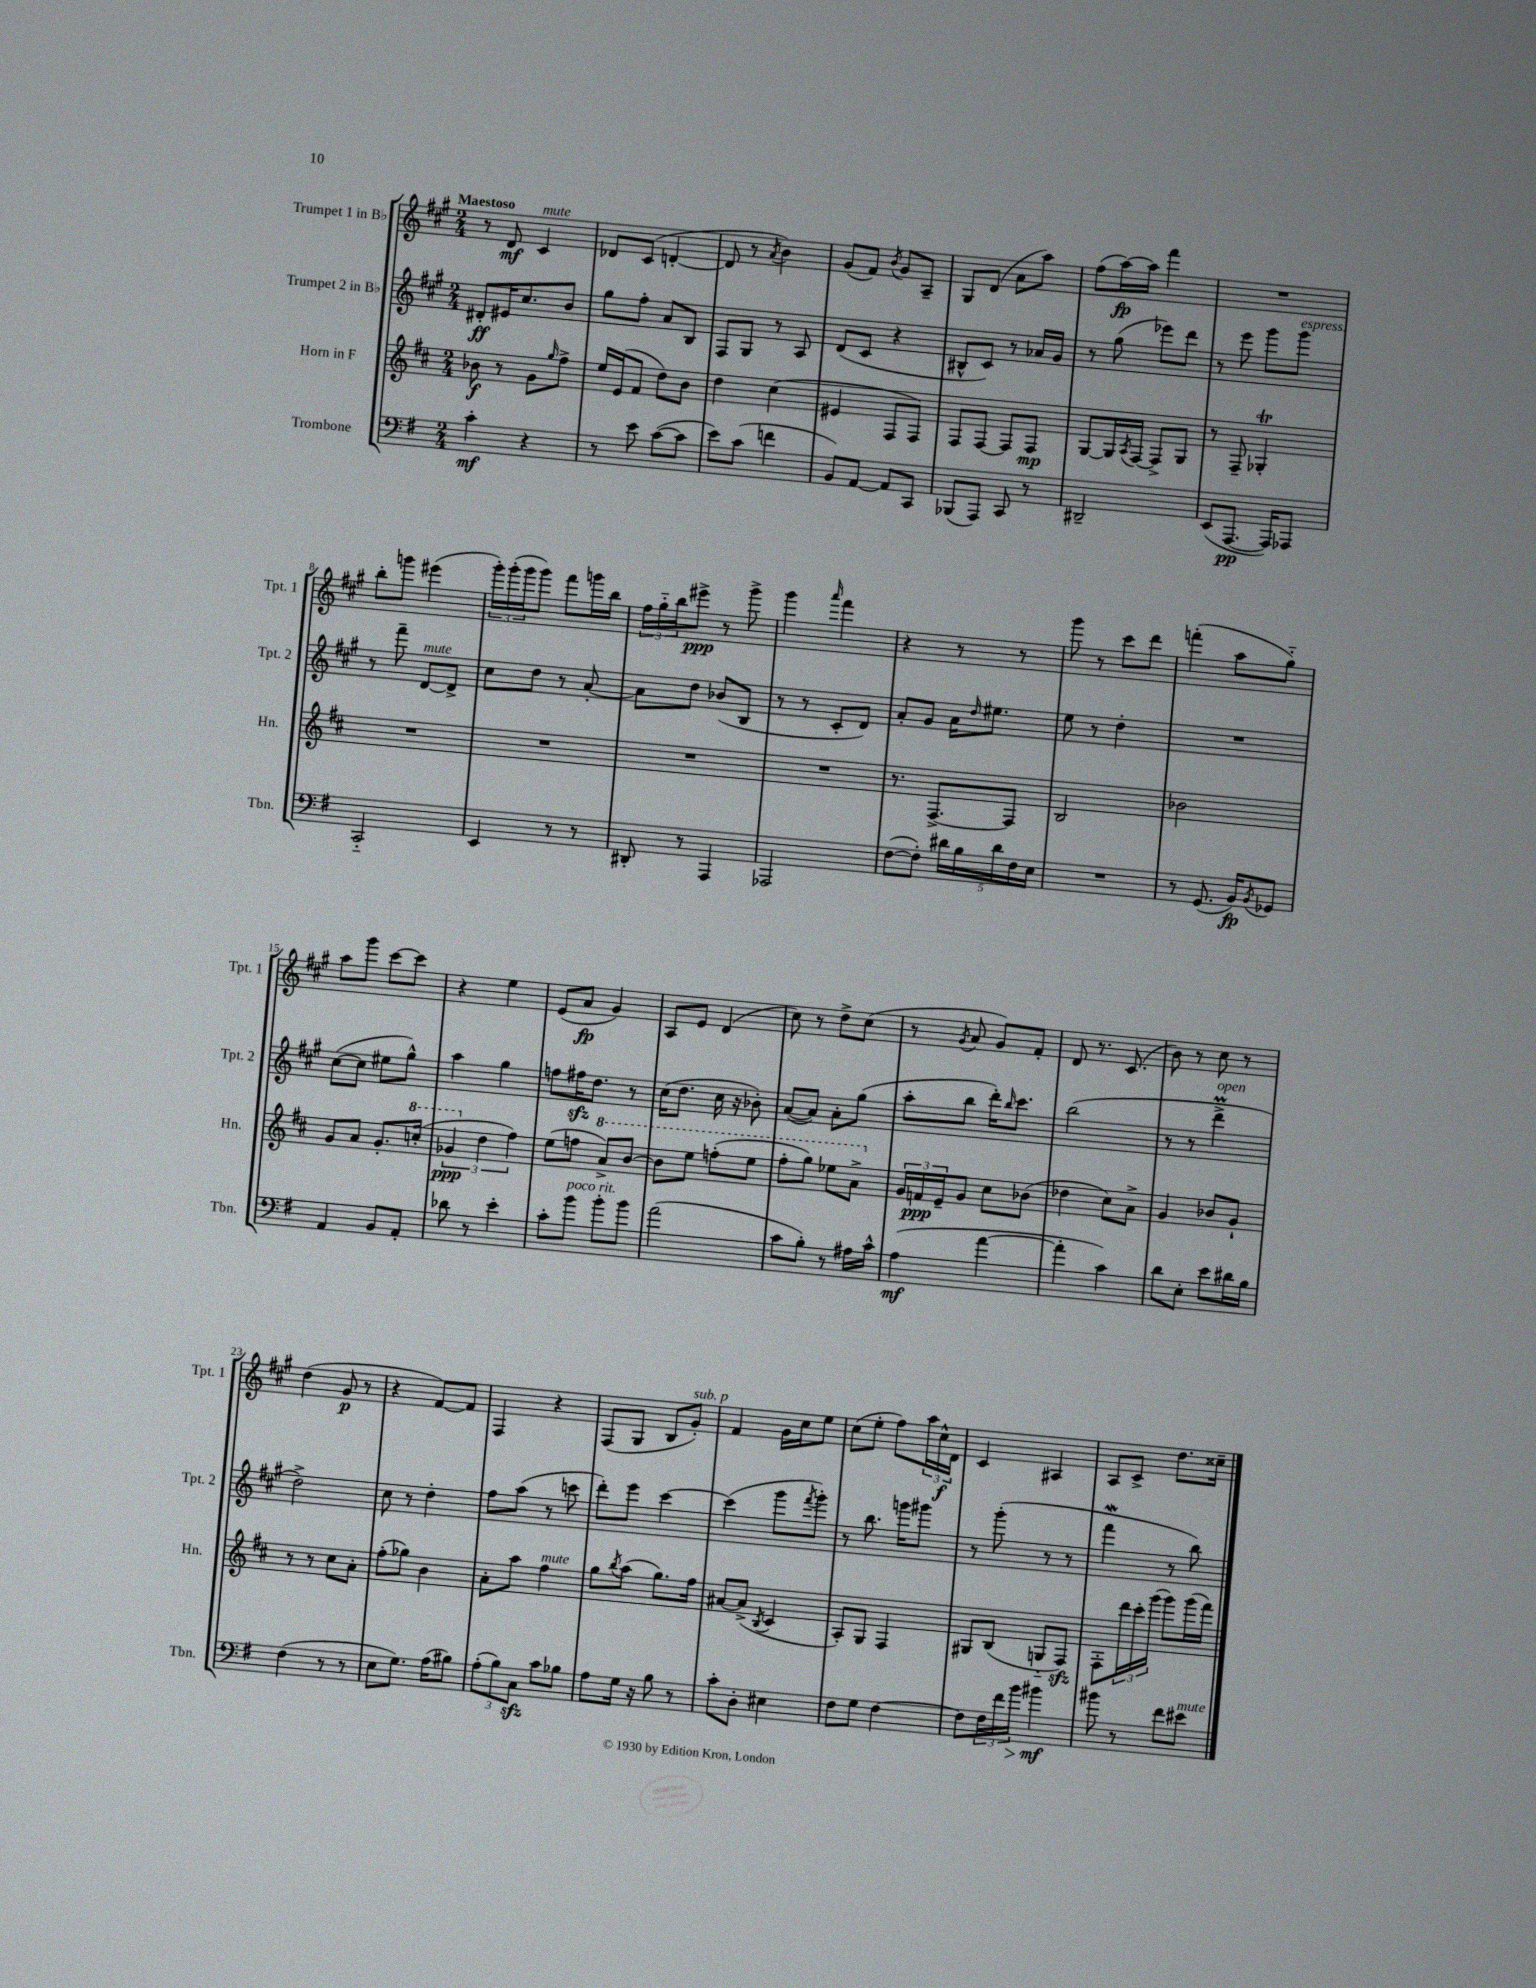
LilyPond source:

<<
\new StaffGroup <<
\new Staff = "s0" \with { instrumentName = "Trumpet 1 in Bb" shortInstrumentName = "Tpt. 1" } {
    \clef treble \key a \major \numericTimeSignature \time 2/4 \tempo "Maestoso"
    r8 d'8\mf cis'4^\markup { \italic "mute" } |
    des'8 cis'8( d'4~-. |
    d'8 r8 \acciaccatura { a'8 } b'4) |
    gis'8( fis'8) \acciaccatura { b'8 } gis'8 a8-- |
    gis8 d'8( a'8 a''8) |
    fis''8( a''16~\fp) a''16 fis'''4 |
    R2 |
    b''8-. g'''8 eis'''4( |
    \tuplet 3/2 { gis'''16-.) gis'''16-.( gis'''16 } gis'''8) fis'''8 g'''16 b''16 |
    \tuplet 3/2 { fis''16 gis''16-_ b''16 } eis'''8->\ppp r8 gis'''8-> |
    gis'''4 \grace { a'''16 } fis'''4 |
    r4 r8 r8 |
    gis'''8 r8 cis'''8 d'''8 |
    f'''4-.( a''8 gis''8-_) |
    a''8 gis'''8 cis'''8~ cis'''8 |
    r4 e''4 |
    e'8( a'8\fp gis'4) |
    a8 e'8 d'4( |
    cis''8) r8 d''8-> cis''8( |
    r8 \acciaccatura { gis'8 } a'8 gis'8) fis'8-. |
    d'8 r8. cis'8.( |
    b'8) r8 cis''8 r8 |
    d''4( gis'8\p r8 |
    r4 fis'8~) fis'8 |
    fis4 r4 |
    fis8( gis8 b8 gis'8-.^\markup { \italic "sub. p" }) |
    fis'4 gis'16 cis''16 e''8 |
    cis''8( e''8-. fis''8) \tuplet 3/2 { a''16 cis''16-^\f d'16 } |
    cis'4 ais4 |
    a8 cis'8-> d''8. cisis''16-- \bar "|." |
}
\new Staff = "s1" \with { instrumentName = "Trumpet 2 in Bb" shortInstrumentName = "Tpt. 2" } {
    \clef treble \key a \major \numericTimeSignature \time 2/4
    dis'8-.\ff eis'16 cis''8. b'8 |
    gis''8 fis''8-. a'8 b8 |
    fis8 gis8 r8 a8 |
    d'8( cis'8 r4 |
    bis8-^ cis'8) r8 aes'16 gis'16 |
    r8 gis''8( ees'''8) d'''8 |
    r8 e'''8 gis'''8 gis'''8^\markup { \italic "espress." } |
    r8 fis'''8-- d'8~^\markup { \italic "mute" } d'8-> |
    cis''8 d''8 r8 a'8~-. |
    a'8 d''8 bes'8( b8 |
    r8 r8 cis'8-. d'8) |
    a'8-. gis'8 a'16 \grace { d''16 } eis''8. |
    e''8 r8 d''4-. |
    R2 |
    cis''8~( cis''8 eis''8 gis''8-^) |
    a''4 gis''4 |
    f''8 fis''16\sfz d''8. r8 |
    cis''16( d''8. cis''16 r16 bes'8-.) |
    a'8~( a'8) a'8-. gis''8( |
    a''8-. b''8 d'''16-.) \grace { b''16 } cis'''8. |
    b''2( |
    r8 r8 d'''4->\prall^\markup { \italic "open" } |
    d''2->) |
    cis''8 r8 d''4-. |
    fis''8 a''8( r8 c'''8 |
    d'''8-.) e'''8 cis'''4~ |
    cis'''4( gis'''8 \acciaccatura { fis'''8 } gis'''8-.) |
    r8 b''8. g'''16 gis'''8 |
    r8 gis'''8-.( r8 r8 |
    fis'''4\mordent r8 b''8) \bar "|." |
}
\new Staff = "s2" \with { instrumentName = "Horn in F" shortInstrumentName = "Hn." } {
    \clef treble \key d \major \numericTimeSignature \time 2/4
    bes'8\f r8 g'8 \grace { g''16 } fis''8-> |
    e''16 e'16( fis'8 d''8) b'8 |
    d''4 cis''4( |
    eis'4 fis8 fis8) |
    fis8 fis8~ fis8 fis8\mp |
    g8~ g16 \acciaccatura { a8 } fis16~ fis8-> g8 |
    r8 fis8-- ges4-.\trill |
    R2 |
    R2 |
    R2 |
    R2 |
    r8. fis8.~-> fis8 |
    b2 |
    bes'2 |
    g'8 a'8 g'8.-. \ottava #1 c'''16-.( |
    \tuplet 3/2 { ges''4\ppp \ottava #0 d''4 fis''4) } |
    e''8( f''8 \ottava #1 a''8->) b''8~ |
    b''8 e'''8 f'''8-.( e'''8 |
    fis'''8-. g'''8) ees'''8 a''8-> \ottava #0 |
    \tuplet 3/2 { g'16 f'16\ppp e'16-- } g'8 cis''8 bes'8( |
    des''4 cis''8) a'8-> |
    g'4 bes'8 g'8-! |
    r8 r8 cis''8 a'8-. |
    fis''8-.( ges''8) b'4 |
    a'8-. a''8 fis''4^\markup { \italic "mute" } |
    g''8 \acciaccatura { b''8 } a''8( g''8.) fis''16 |
    ais'8~ ais'8->( \acciaccatura { b8 } cis'4 |
    a8-.) g8 fis4 |
    gis8 b8( g8-_ fis8\sfz) |
    fis8-. \tuplet 3/2 { d'''16 cis'''16-. g'''16( } g'''8) g'''16( fis'''16) \bar "|." |
}
\new Staff = "s3" \with { instrumentName = "Trombone" shortInstrumentName = "Tbn." } {
    \clef bass \key g \major \numericTimeSignature \time 2/4
    c'4-.\mf r4 |
    r8 e'8 c'8~( c'8 |
    e'8) c'8( f'4 |
    b,8) a,8~ a,8 c,8 |
    bes,,8( a,,8) c,8 r8 |
    dis,2-- |
    e,8( a,,8.~\pp a,,16) aes,,8 |
    c,2-_ |
    e,4 r8 r8 |
    dis,8-. r8 a,,4 |
    aes,,2 |
    fis8~( fis8-.) \tuplet 5/4 { dis'16 b16 dis'16 fis16 e16 } |
    R2 |
    r8 g,8.( b,16\fp) \acciaccatura { b,8 } ges,8 |
    a,4 b,8 a,8-. |
    des'8 r8 e'4-. |
    c'8-. b'8^\markup { \italic "poco rit." } b'8-. b'8 |
    a'2( |
    c'8 b8-.) r8 ais16 c'16-^ |
    a4\mf( a'4~ |
    a'4-. c'4) |
    d'8 e8-. e'8 dis'16 b16 |
    fis4( r8 r8 |
    e8 g8.) a16( bis8) |
    \tuplet 3/2 { a8-.( b8) c8\sfz } c'8 bes8 |
    a8 g16 r16 b8 r8 |
    c'8-. d8-. eis4 |
    fis8 g8 fis4~ |
    fis8 \tuplet 3/2 { fis16 fis'16 b'16\> } bis'4\mf\! |
    bis'8 r8 fis'8 eis'8^\markup { \italic "mute" } \bar "|." |
}
>>
>>
